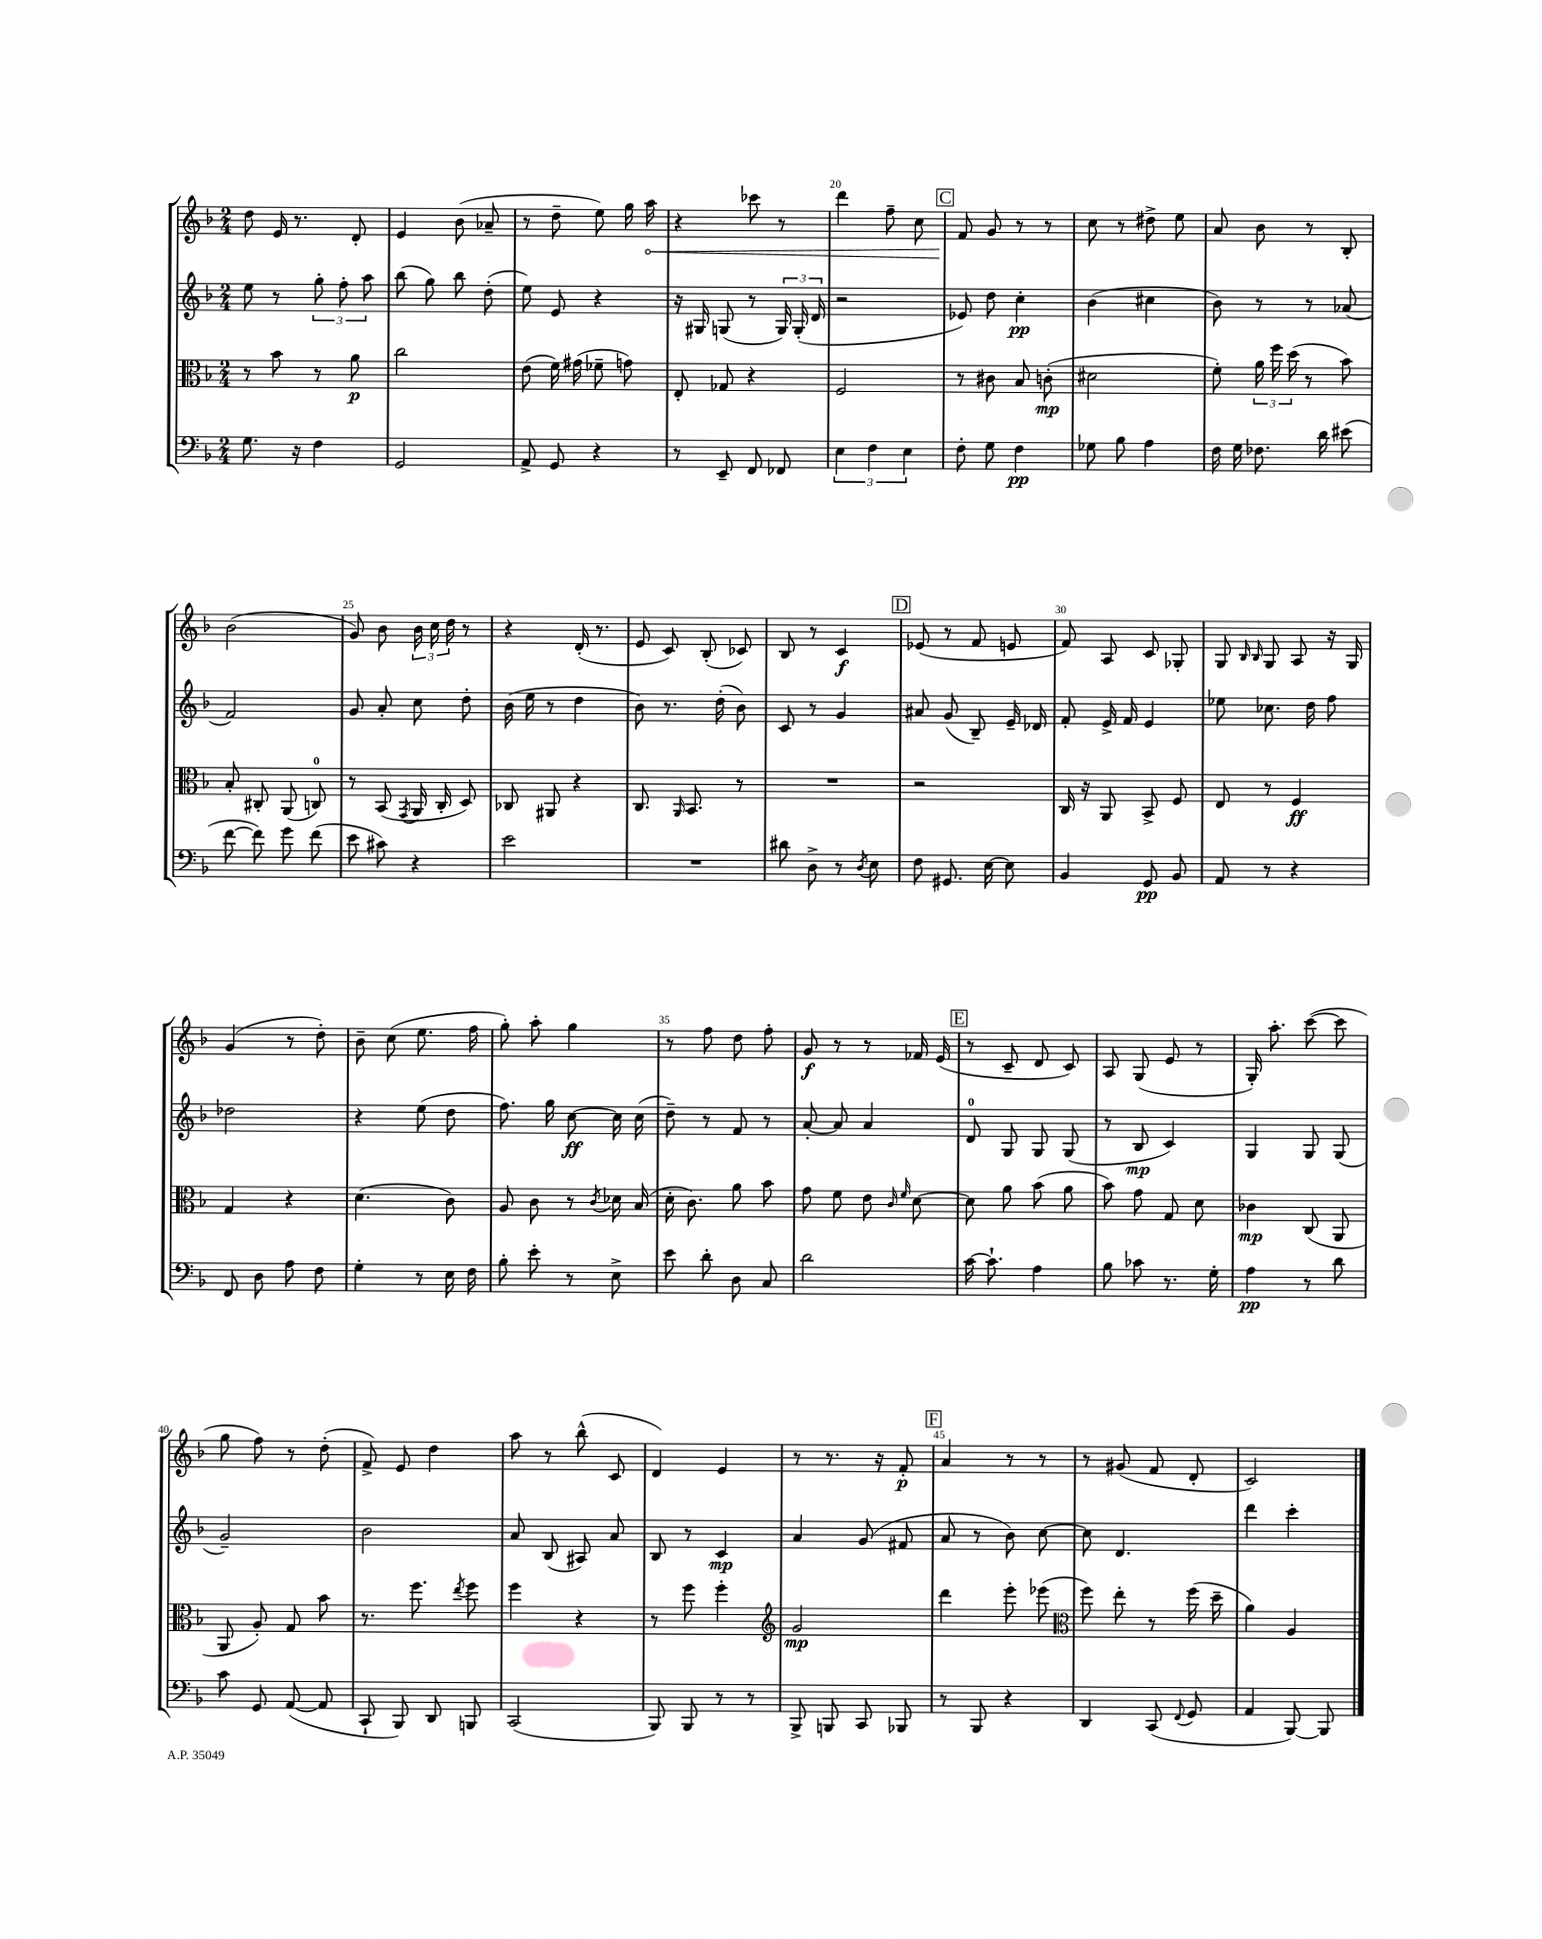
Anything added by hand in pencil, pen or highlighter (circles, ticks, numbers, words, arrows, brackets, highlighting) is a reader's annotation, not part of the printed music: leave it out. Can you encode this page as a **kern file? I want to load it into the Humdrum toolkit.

**kern	**dynam	**kern	**dynam	**kern	**dynam	**kern	**dynam
*part4	*part4	*part3	*part3	*part2	*part2	*part1	*part1
*staff4	*staff4	*staff3	*staff3	*staff2	*staff2	*staff1	*staff1
*clefF4	*	*clefC3	*	*clefG2	*	*clefG2	*
*k[b-]	*	*k[b-]	*	*k[b-]	*	*k[b-]	*
*M2/4	*	*M2/4	*	*M2/4	*	*M2/4	*
=16	=16	=16	=16	=16	=16	=16	=16
8.G\	.	8r	.	8ee\	.	8dd\	.
.	.	8b-\	.	8r	.	16e/	.
16r	.	.	.	.	.	8.r	.
4F\	.	8r	.	12gg'\	.	.	.
.	.	.	.	12ff'\	.	.	.
.	.	8a\	p	.	.	8d'/	.
.	.	.	.	12aa\	.	.	.
=17	=17	=17	=17	=17	=17	=17	=17
2GG/	.	2cc\	.	(8bb-\	.	4e/	.
.	.	.	.	8gg\)	.	.	.
.	.	.	.	8bb-\	.	(8b-\	.
.	.	.	.	(8dd'\	.	8a-X~/	.
=18	=18	=18	=18	=18	=18	=18	=18
8AA^/	.	(8e\	.	8ee\)	.	8r	.
8GG/	.	16f\)	.	8e/	.	8dd~\	.
.	.	(16g#X\	.	.	.	.	.
4r	.	8f-X~\	.	4r	.	8ee\)	.
.	.	8gn\)	.	.	.	16gg\	.
!	!	!	!	!	!	!	!LO:HP:b
.	.	.	.	.	.	16aa\	<
=19	=19	=19	=19	=19	=19	=19	=19
8r	.	8E'/	.	16r	.	4r	.
.	.	.	.	16G#X/	.	.	.
8EE~/	.	8G-X/	.	(8Gn/	.	.	.
8FF/	.	4r	.	8r	.	8ccc-X\	.
8FF-X/	.	.	.	24G/)	.	8r	.
.	.	.	.	(24G'/	.	.	.
.	.	.	.	24d/	.	.	.
=20	=20	=20	=20	=20	=20	=20	=20
6E\	.	2F/	.	2r	.	4ddd\	.
6F\	.	.	.	.	.	.	.
.	.	.	.	.	.	8ff~\	.
6E\	.	.	.	.	.	.	.
.	.	.	.	.	.	8cc\	.
!!LO:REH:place=s1:t=C
=21	=21	=21	=21	=21	=21	=21	=21
8F'\	.	8r	.	8e-X/)	.	8f/	.
8G\	.	8c#X\	.	8dd\	.	8g/	[
4F\	pp	8B-/	.	4cc'\	pp	8r	.
.	.	(8cn'\	mp	.	.	8r	.
=22	=22	=22	=22	=22	=22	=22	=22
8G-X\	.	2d#X\	.	(4b-\	.	8cc\	.
8B-\	.	.	.	.	.	8r	.
4A\	.	.	.	4cc#X\	.	8dd#X^\	.
.	.	.	.	.	.	8ee\	.
=23	=23	=23	=23	=23	=23	=23	=23
16F\	.	8f'\)	.	8b-\)	.	8a/	.
16G\	.	.	.	.	.	.	.
8.F-X\	.	24a\	.	8r	.	8b-\	.
.	.	24ff\	.	.	.	.	.
.	.	(24dd\	.	.	.	.	.
.	.	8r	.	8r	.	8r	.
16d\	.	.	.	.	.	.	.
(8e#X\	.	8b-\)	.	(8a-X/	.	8B-'/	.
!!LO:LB:g=z
=24	=24	=24	=24	=24	=24	=24	=24
[8f\	.	8B-'/	.	2f/)	.	(2b-\	.
8f\])	.	8C#X'/	.	.	.	.	.
8g\	.	(8AA/	.	.	.	.	.
(8f\	.	8Cn/)	.	.	.	.	.
=25	=25	=25	=25	=25	=25	=25	=25
8e\	.	8r	.	8g/	.	8g/)	.
8c#X\)	.	(8BB-/	.	8a'/	.	8b-\	.
.	.	8qGG/	.	.	.	.	.
4r	.	16AA/	.	8cc\	.	24b-\	.
.	.	.	.	.	.	24cc\	.
.	.	16C'/	.	.	.	.	.
.	.	.	.	.	.	24dd\	.
.	.	8D/)	.	8dd'\	.	8r	.
=26	=26	=26	=26	=26	=26	=26	=26
2e\	.	8C-X/	.	(16b-\	.	4r	.
.	.	.	.	16ee\	.	.	.
.	.	8AA#X/	.	8r	.	.	.
.	.	4r	.	4dd\	.	(16d'/	.
.	.	.	.	.	.	8.r	.
=27	=27	=27	=27	=27	=27	=27	=27
2r	.	8.C/	.	8b-\)	.	8e/	.
.	.	.	.	8.r	.	8c/)	.
.	.	16qqAA/	.	.	.	.	.
.	.	8.BB-/	.	.	.	.	.
.	.	.	.	.	.	(8B-'/	.
.	.	.	.	(16dd'\	.	.	.
.	.	8r	.	8b-\)	.	8c-X/)	.
=28	=28	=28	=28	=28	=28	=28	=28
8d#X\	.	2r	.	8c/	.	8B-/	.
8D^\	.	.	.	8r	.	8r	.
8r	.	.	.	4g/	.	4c/	f
8qD/	.	.	.	.	.	.	.
8E\	.	.	.	.	.	.	.
!!LO:REH:place=s1:t=D
=29	=29	=29	=29	=29	=29	=29	=29
8F\	.	2r	.	8a#X/	.	(8e-X/	.
8.GG#X/	.	.	.	(8g/	.	8r	.
.	.	.	.	8B-~/)	.	8f/	.
[16E\	.	.	.	.	.	.	.
8E\]	.	.	.	16e~/	.	8en/	.
.	.	.	.	16d-X/	.	.	.
=30	=30	=30	=30	=30	=30	=30	=30
4BB-/	.	16C/	.	8f'/	.	8f/)	.
.	.	16r	.	.	.	.	.
.	.	8AA/	.	16e^/	.	8A/	.
.	.	.	.	16f/	.	.	.
8GG/	pp	8BB-^/	.	4e/	.	8c/	.
8BB-/	.	8F/	.	.	.	8G-X'/	.
=31	=31	=31	=31	=31	=31	=31	=31
8AA/	.	8E/	.	8ee-X\	.	8G/	.
.	.	.	.	.	.	16qqB-/	.
.	.	.	.	.	.	16qqB-/	.
8r	.	8r	.	8.cc-X\	.	8G/	.
4r	.	4F/	ff	.	.	8A/	.
.	.	.	.	16dd\	.	.	.
.	.	.	.	8ff\	.	16r	.
.	.	.	.	.	.	16G/	.
!!LO:LB:g=z
=32	=32	=32	=32	=32	=32	=32	=32
8FF/	.	4G/	.	2dd-X\	.	(4g/	.
8D\	.	.	.	.	.	.	.
8A\	.	4r	.	.	.	8r	.
8F\	.	.	.	.	.	8dd'\)	.
=33	=33	=33	=33	=33	=33	=33	=33
4G'\	.	(4.d\	.	4r	.	8b-~\	.
.	.	.	.	.	.	(8cc\	.
8r	.	.	.	(8ee\	.	8.ee\	.
16E\	.	8c\)	.	8dd\	.	.	.
16F\	.	.	.	.	.	16ff\	.
=34	=34	=34	=34	=34	=34	=34	=34
8B-'\	.	8A/	.	8.ff\)	.	8gg'\)	.
8e'\	.	8c\	.	.	.	8aa'\	.
.	.	.	.	16gg\	.	.	.
8r	.	8r	.	[8cc\	ff	4gg\	.
.	.	8qc/	.	.	.	.	.
8E^\	.	16d-X\	.	16cc\]	.	.	.
.	.	(16B-/	.	(16cc\	.	.	.
=35	=35	=35	=35	=35	=35	=35	=35
8e\	.	16d'\	.	8dd~\)	.	8r	.
.	.	8.c\)	.	.	.	.	.
8d'\	.	.	.	8r	.	8ff\	.
8D\	.	8a\	.	8f/	.	8dd\	.
8C/	.	8b-\	.	8r	.	8ff'\	.
=36	=36	=36	=36	=36	=36	=36	=36
2d\	.	8g\	.	[8a'/	.	8g/	f
.	.	8f\	.	8a/]	.	8r	.
.	.	8e\	.	4a/	.	8r	.
.	.	16qqc/	.	.	.	.	.
.	.	16qqf/	.	.	.	.	.
.	.	[8d\	.	.	.	16f-X/	.
.	.	.	.	.	.	(16e/	.
!!LO:REH:place=s1:t=E
=37	=37	=37	=37	=37	=37	=37	=37
[16c\	.	8d\]	.	8d/	.	8r	.
8.c`\]	.	.	.	.	.	.	.
.	.	8a\	.	8G/	.	8c~/	.
4A\	.	(8b-\	.	8G/	.	8d/	.
.	.	8a\	.	(8G/	.	8c/)	.
=38	=38	=38	=38	=38	=38	=38	=38
8B-\	.	8b-\)	.	8r	.	8A/	.
8c-X\	.	8g\	.	8B-/	mp	(8G/	.
8.r	.	8G/	.	4c/)	.	8e/	.
.	.	8d\	.	.	.	8r	.
16G'\	.	.	.	.	.	.	.
=39	=39	=39	=39	=39	=39	=39	=39
4A\	pp	4c-X\	mp	4G/	.	16G'/)	.
.	.	.	.	.	.	8.aa'\	.
8r	.	(8C/	.	8G/	.	([8ccc\	.
8d\	.	8AA/	.	(8G/	.	8ccc\]	.
!!LO:LB:g=z
=40	=40	=40	=40	=40	=40	=40	=40
8c\	.	8AA/	.	2g~/)	.	8gg\	.
8GG/	.	8A'/)	.	.	.	8ff\)	.
([8AA/	.	8G/	.	.	.	8r	.
8AA/]	.	8b-\	.	.	.	(8dd'\	.
=41	=41	=41	=41	=41	=41	=41	=41
8CC`/	.	8.r	.	2b-\	.	8f^/)	.
8BBB-/)	.	.	.	.	.	8e/	.
.	.	8.ff\	.	.	.	.	.
8DD/	.	.	.	.	.	4dd\	.
.	.	8qee/	.	.	.	.	.
8BBBn/	.	8ff\	.	.	.	.	.
=42	=42	=42	=42	=42	=42	=42	=42
(2CC/	.	4ff\	.	8a/	.	8aa\	.
.	.	.	.	(8B-/	.	8r	.
.	.	4r	.	8A#X/)	.	(8bb-^^\	.
.	.	.	.	8a/	.	8c/	.
=43	=43	=43	=43	=43	=43	=43	=43
8BBB-/)	.	8r	.	8B-/	.	4d/)	.
8BBB-/	.	8ff\	.	8r	.	.	.
8r	.	4ff'\	.	4c/	mp	4e/	.
8r	.	.	.	.	.	.	.
=44	=44	=44	=44	=44	=44	=44	=44
*	*	*clefG2	*	*	*	*	*
8BBB-^/	.	2g/	mp	4a/	.	8r	.
8BBBn/	.	.	.	.	.	8.r	.
8CC/	.	.	.	(8g/	.	.	.
.	.	.	.	.	.	16r	.
8BBB-X/	.	.	.	8f#X/	.	8f'/	p
!!LO:REH:place=s1:t=F
=45	=45	=45	=45	=45	=45	=45	=45
8r	.	4ddd\	.	8a/	.	4a/	.
8BBB-/	.	.	.	8r	.	.	.
4r	.	8eee'\	.	8b-\)	.	8r	.
.	.	(8eee-X\	.	[8cc\	.	8r	.
=46	=46	=46	=46	=46	=46	=46	=46
*	*	*clefC3	*	*	*	*	*
4DD/	.	8ff\)	.	8cc\]	.	8r	.
.	.	8ee'\	.	4.d/	.	(8g#X/	.
(8CC/	.	8r	.	.	.	8f/	.
8qqFF/	.	.	.	.	.	.	.
8GG/	.	(16ff\	.	.	.	8d'/	.
.	.	16dd~\	.	.	.	.	.
=47	=47	=47	=47	=47	=47	=47	=47
4AA/	.	4a\)	.	4ddd\	.	2c/)	.
[8BBB-/)	.	4A/	.	4ccc'\	.	.	.
8BBB-/]	.	.	.	.	.	.	.
==	==	==	==	==	==	==	==
*-	*-	*-	*-	*-	*-	*-	*-
